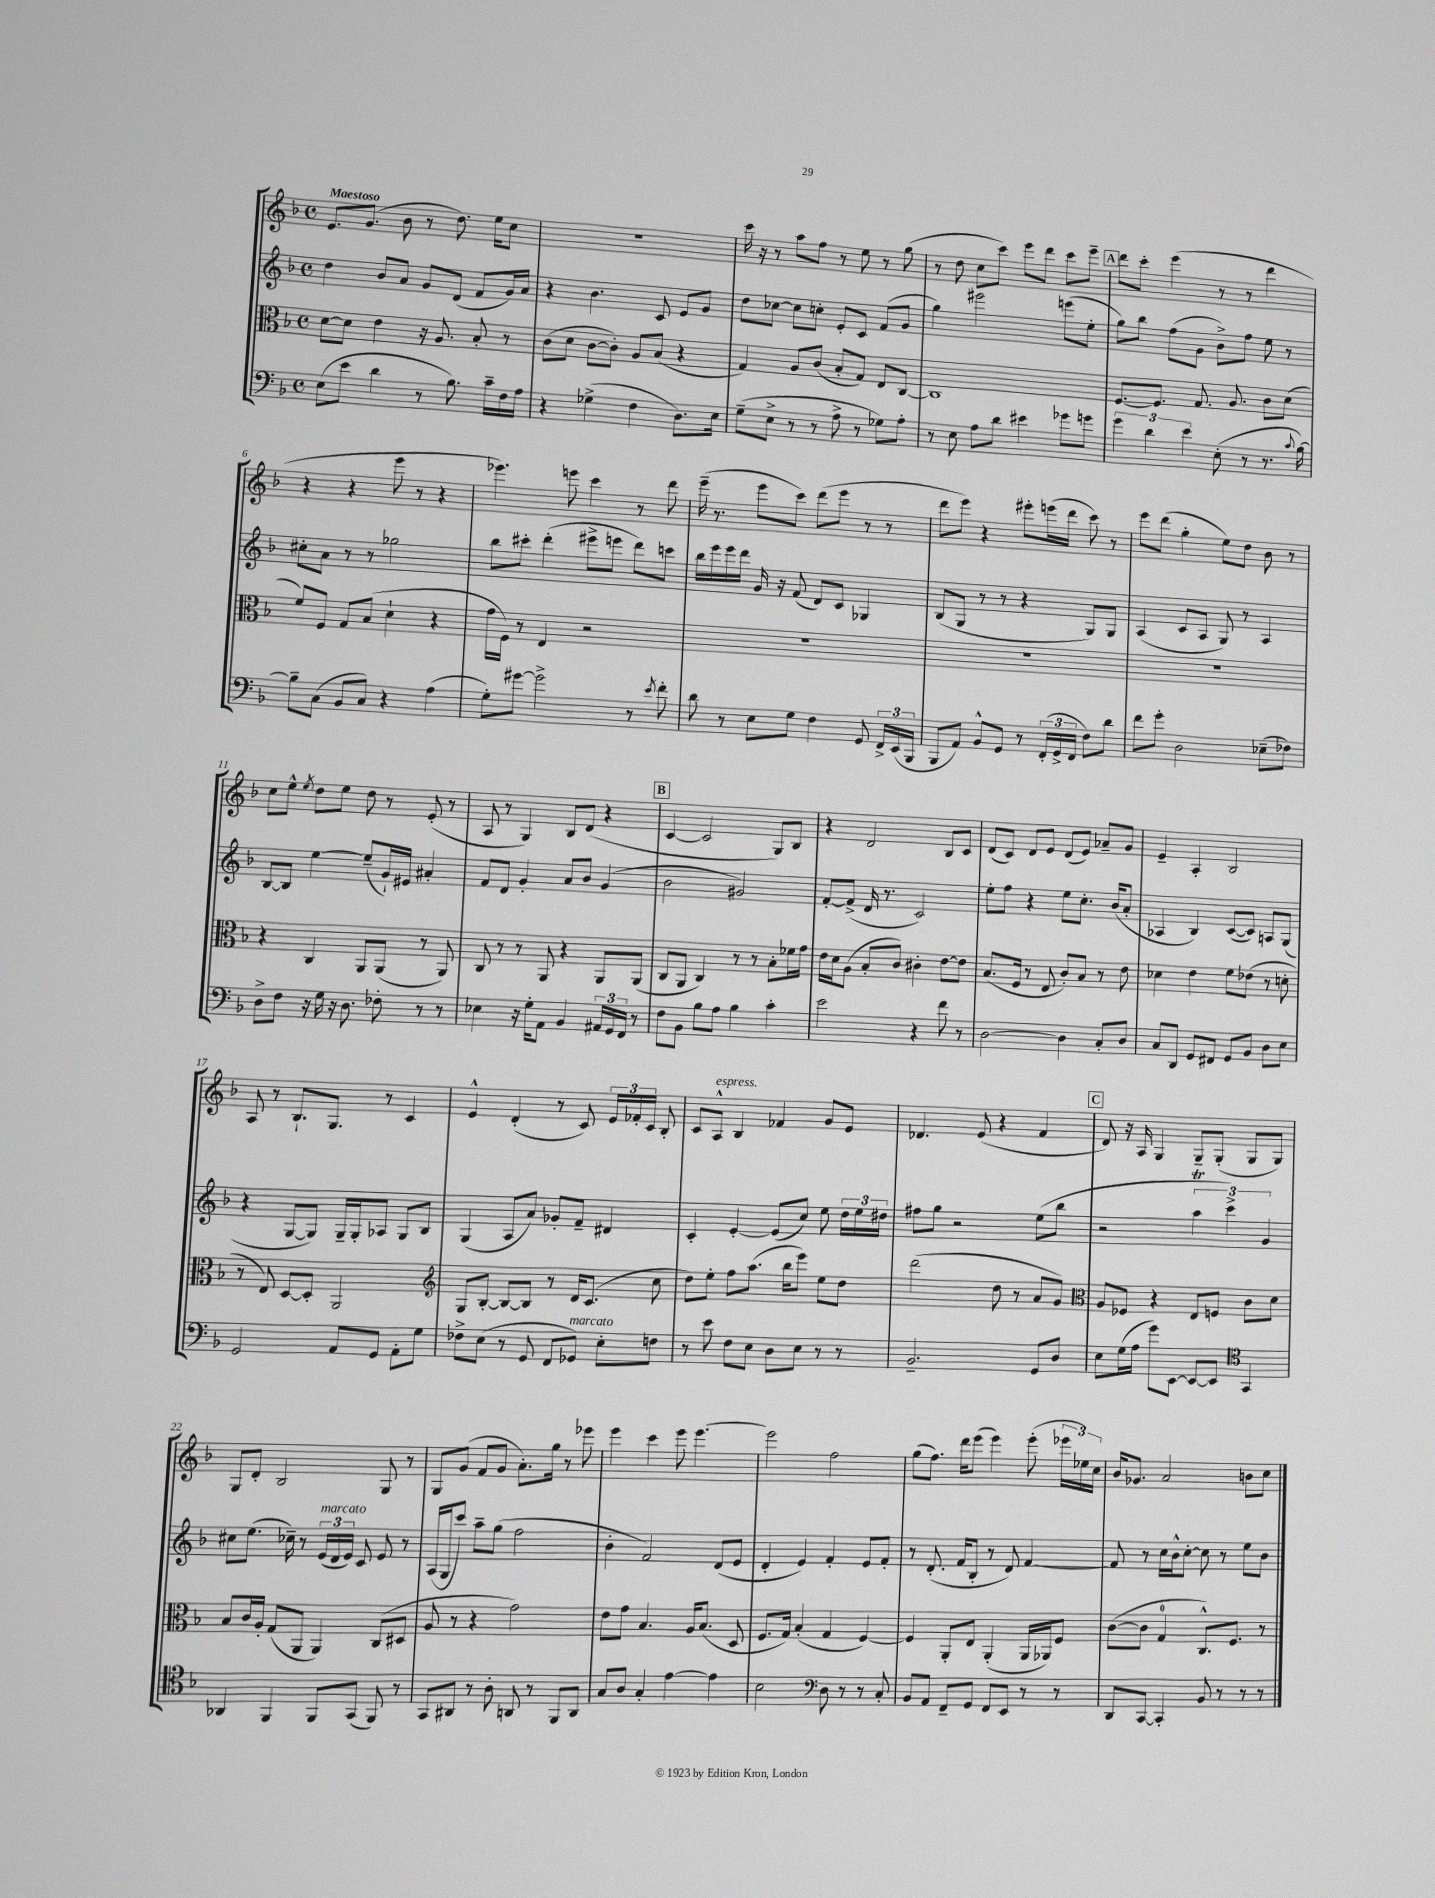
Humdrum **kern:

**kern	**kern	**kern	**kern
*staff4	*staff3	*staff2	*staff1
*clefF4	*clefC3	*clefG2	*clefG2
*k[b-]	*k[b-]	*k[b-]	*k[b-]
*M4/4	*M4/4	*M4/4	*M4/4
*met(c)	*met(c)	*met(c)	*met(c)
(8E	[8d	4dd	8.e
8e	8d]	.	.
.	.	.	(8.g
4d	4e	8b-	.
.	.	8a	8b-
8r	16r	8g	8r
.	8.A	.	.
8.B-)	.	(8d	8.dd)
.	8B-'	8f	.
16c~	.	.	16ee
16F	8r	16g)	8cc
16A	.	16a	.
=	=	=	=
4r	(8c	4r	1r
.	8d	.	.
(4G-^	[8c	4.b-	.
.	8c'])	.	.
4F	8A	.	.
.	(8B-	8c	.
8.D)	4r	8e	.
.	.	8g	.
16E	.	.	.
=	=	=	=
(8G~	4G)	8dd	16ccc
.	.	.	16r
8E^	.	[8cc-	8r
8r	8A	8cc-]	8aa
8r	(8c	8cc'	8ff
8A^	8B-'	8e'	8r
8r	8G)	8c	8ee
8G-)	8E	(8f	8r
8A'	[8C	8g	(8gg
=	=	=	=
8r	1C]	4gg)	8r
8E	.	.	8dd
8A	.	2eee#	8cc
8d	.	.	8ccc)
4e#	.	.	8eee
.	.	.	8ddd
8g-	.	(8eee	8ccc
8g	.	8ee'	8eee~
=	=	=	=
6g	[8.F	8gg)	8ddd
.	.	8bb-	8ccc'
6d	.	.	.
.	8.F]	.	.
.	.	(8ff	(4eee
6e	.	.	.
.	8.G	8g	.
(8E'	.	8b-^)	8r
.	8.A	.	.
8r	.	8ff	8r
8.r	8c	8ee	4ddd
.	(8d	8r	.
8qqc	.	.	.
[16B-)	.	.	.
=	=	=	=
8B-~]	8f)	8cc#'	4r
(8C	8F	8a	.
8BB-	8G	8r	4r
8C)	(8B-	8r	.
4r	4d`	2gg-	8eee
.	.	.	8r
(4A	4r	.	4r
=	=	=	=
8G')	16g	8bb-	4.eee-)
.	16F)	.	.
[8g#	8r	8ccc#'	.
2g#^]	4E	(4ddd'	.
.	.	.	8eee
.	2r	8eee#^	4ccc
.	.	8eee	.
8r	.	8ddd)	8r
8qe	.	.	.
8f'	.	8ccc	8ddd
=	=	=	=
8d	1r	16bb-	(16eee~
.	.	16eee	8.r
8r	.	16eee	.
.	.	16ddd	.
8E	.	16g	8eee
.	.	16r	.
8G	.	(8f	8ccc)
4F	.	8d)	(8ddd
.	.	8c	8eee
8GG	.	4G-	8r
24FF^	.	.	8r
(24EE	.	.	.
24BBB-	.	.	.
=	=	=	=
8BBB-	1r	(8B-	8ddd
8AA)	.	8G	8eee)
8BB-^^	.	8r	4r
8GG	.	8r	.
8r	.	4r	8eee#'
(24FF'	.	.	(16eee
24GG^	.	.	.
.	.	.	16ddd
24FF	.	.	.
8F)	.	8G)	8ccc)
8d	.	8G	8r
=	=	=	=
8f	1r	(4A	8eee
8g'	.	.	(8ddd
2D	.	8c	4gg'
.	.	8A	.
.	.	8G)	8ee)
.	.	8r	8dd
(8E-~	.	4A	8b-
8F-)	.	.	8r
=	=	=	=
8D^	4r	[8B-	8cc
8F	.	8B-]	8ee^^
.	.	.	8qee
16r	4C	[4ee	8dd
16G	.	.	.
16r	.	.	8ee
8.D	.	.	.
.	8AA	(8ee~]	8dd
8F-'	(8AA	16g`)	8r
.	.	16e#	.
8r	8r	4a#'	(8e'
8r	8AA)	.	8r
=	=	=	=
4E-	8C	8f	8A
.	8r	8d	8r
16r	8r	4g'	4G)
16G'	.	.	.
8AA	8AA	.	.
4BB-	4r	8a	8B-
.	.	8b-	(8d
24AA#	8AA	(4g	4r
24GG	.	.	.
24FF	.	.	.
8r	(8AA	.	.
=	=	=	=
8F	8C	2b-	[4c
8BB-	8AA	.	.
8B-	4C)	.	2c]
8A	.	.	.
4B-	8r	2g#)	.
.	8r	.	.
4c'	8B-'	.	8G)
.	16f-	.	8B-
.	16g	.	.
=	=	=	=
2e	16e	[8f'	4r
.	16d	.	.
.	(8A	(8f^]	.
.	8B-'	16d	2d
.	.	8.r	.
.	8c)	.	.
4r	4c#'	2c)	.
8f	[8e	.	8B-
8r	8e]	.	8c
=	=	=	=
[2D	(8.B-	8ee'	(8d
.	.	8ff	8c)
.	16F	.	.
.	8r	4r	8d
.	8E	.	8e
4D]	8c')	8ee	(8d
.	8B-	8.cc'	8e)
8C'	8r	.	8a-~
.	.	(16b-	.
8D	8e	8a'	8g
=	=	=	=
8C	4d-	4A-	4e~
8DD	.	.	.
8GG	4e	4B-)	4A'
8FF#	.	.	.
8GG	8f	([8c	2B-
8BB-	(8e-	8c])	.
8D	8r	8A	.
8E	8d'	(8G	.
=	=	=	=
2GG	8r	4r	8A
.	8E)	.	8r
.	[8D	[8G	8.B-`
.	8D']	8G])	.
.	.	.	8.G
8AA	2AA	16G~	.
.	.	16G'	.
8GG	.	8A-	8r
8AA'	.	8G	4c
8G	.	8B-	.
=	=	=	=
*	*clefG2	*	*
8F-^	8G	(4G	4e^^
(8E	[8B-'	.	.
8r	8B-_	8A	(4d'
8GG	8B-]	8a)	.
8FF	8r	8g-'	8r
8GG-)	16d	8f~	8c)
.	(8.c	.	.
8E'	.	4d#	24e
.	.	.	24f-'
.	.	.	24c
8F	8cc	.	8B-'
=	=	=	=
8r	8dd)	4c'	8c
8e	8ee'	.	8A^^
8F	8ff	[4e'	4B-
8E	(8.aa	.	.
8D	.	(8e]	4f-
.	16bb-	.	.
8E	8eee)	8cc)	.
8r	8ee	8ee	8g
8r	8dd	24dd	8e
.	.	24ee	.
.	.	24dd#	.
=	=	=	=
2.BB-~	(2ddd	8ff#	4.d-
.	.	8gg	.
.	.	2r	.
.	.	.	(8e
.	8dd	.	4r
.	8r	.	.
8GG	8a	(8ee	4f
8D	8g)	8bb-	.
=	=	=	=
*	*clefC3	*	*
8E	8A	2r	8d)
(16G	8F-	.	16r
16A	.	.	16A
8g)	4r	.	4G
[8EE	.	.	.
8EE_	8E	6aa	8G~
8EE]	8F	.	(8G'
.	.	6ccc^)	.
*clefC4	*	*	*
4GG	8c	.	8G
.	.	6g	.
.	8d	.	8G)
=	=	=	=
4AA-	8B-	8cc#	8G
.	16c	(8.ee	8d'
.	16A'	.	.
4FF	(8G	.	2B-
.	.	16cc-~)	.
.	8AA	8r	.
8FF	4AA)	(24e	.
.	.	24d	.
.	.	24e)	.
(8GG	.	8c	.
8FF)	(8C	8e	8G
8r	8D#	8r	8r
=	=	=	=
8GG	8A	(16A	8G
.	.	16G	.
8AA#	8r	8ccc)	(8g
8r	4r	8aa~	8f
8A'	.	(8gg	8g
8AA	2g)	2ff	8.a')
8r	.	.	.
.	.	.	16gg
8FF	.	.	8r
8AA	.	.	8eee-
=	=	=	=
8G	8e	4b-'	4eee
8A	8g	.	.
4G'	4.B-	2f)	4ccc
[4e	.	.	8eee
.	16A	.	[4.eee
.	(8.B-	.	.
4e]	.	(8d	.
.	8D	8e	.
=	=	=	=
2B-	8.F	4d'	2eee]
.	16G)	.	.
.	(4B-'	4e)	.
*clefF4	*	*	*
8D	4G	4f'	2ff
8r	.	.	.
8r	[4F)	8e	.
8C'	.	8f'	.
=	=	=	=
8BB-	4F]	8r	(8gg
8AA	.	(8.d'	8.ff)
8FF~	8AA'	.	.
.	.	16f	16ddd
8GG	8E	8B-'	(8eee
8FF	(4AA'	8r	4eee)
8EE	.	8d)	.
8r	16AA	[4f	(8eee'
.	16AA-)	.	.
8r	8F	.	24eee-
.	.	.	24ee-)
.	.	.	24cc
=	=	=	=
8DD	([8c	8f]	16b-
.	.	.	8.g-
[8CC	8c]	8r	.
4CC']	4G	16cc	2a
.	.	16b-^^	.
.	.	[8cc'	.
8BB-	8.C^^)	8cc]	.
8r	.	8r	.
.	8.F	.	.
8r	.	8ee	8b
8r	8r	8b-	8cc
==	==	==	==
*-	*-	*-	*-
